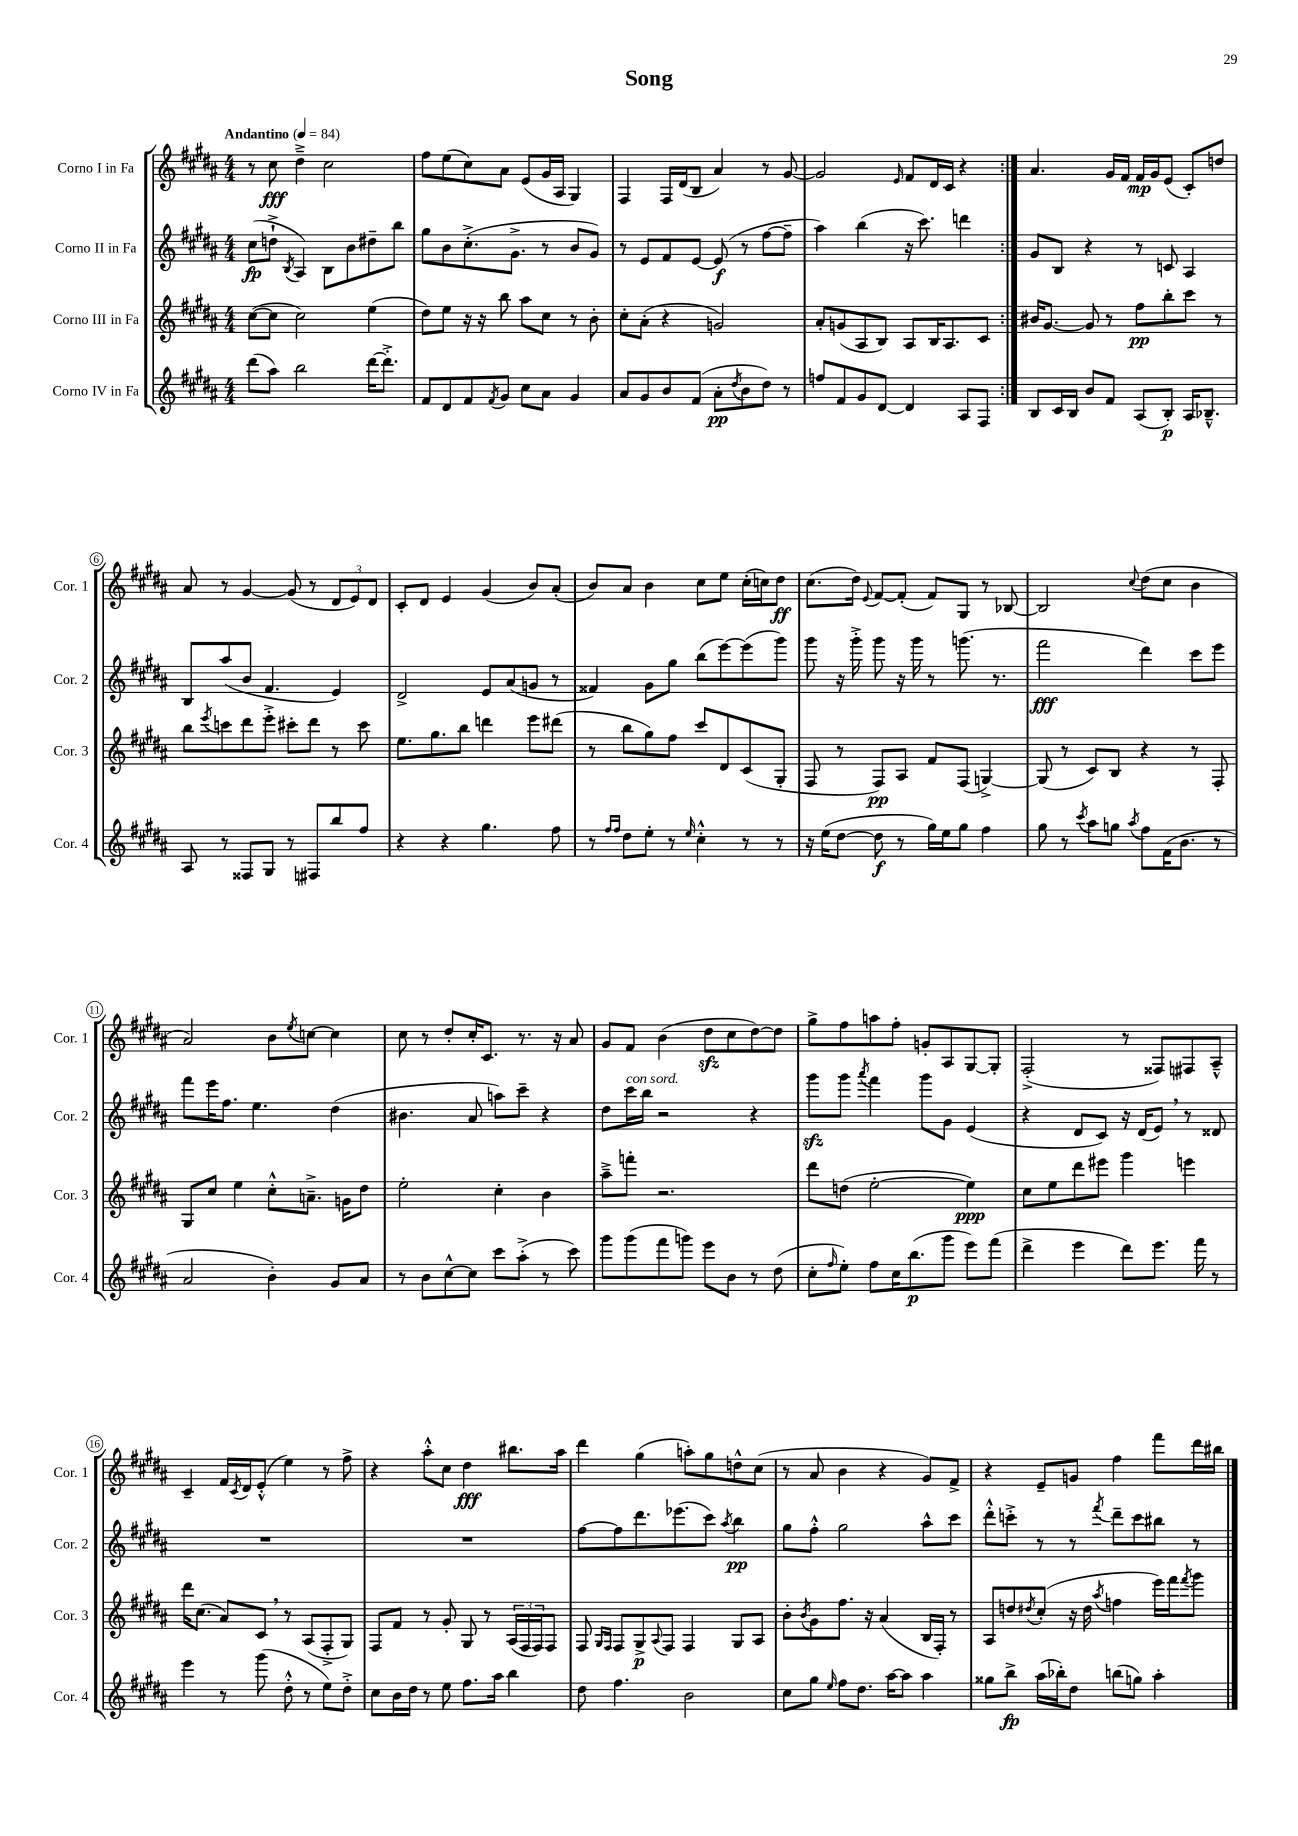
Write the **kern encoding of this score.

**kern	**dynam	**kern	**dynam	**kern	**dynam	**kern	**dynam
*part4	*part4	*part3	*part3	*part2	*part2	*part1	*part1
*staff4	*staff4	*staff3	*staff3	*staff2	*staff2	*staff1	*staff1
*I"Corno IV in Fa	*	*I"Corno III in Fa	*	*I"Corno II in Fa	*	*I"Corno I in Fa	*
*I'Cor. 4	*	*I'Cor. 3	*	*I'Cor. 2	*	*I'Cor. 1	*
*clefG2	*	*clefG2	*	*clefG2	*	*clefG2	*
*k[f#c#g#d#a#]	*	*k[f#c#g#d#a#]	*	*k[f#c#g#d#a#]	*	*k[f#c#g#d#a#]	*
*M4/4	*	*M4/4	*	*M4/4	*	*M4/4	*
*MM84	*	*MM84	*	*MM84	*	*MM84	*
=1	=1	=1	=1	=1	=1	=1	=1
!	!	!	!	!	!	!LO:TX:a:B:t=Andantino	!
(8ddd#\L	.	([8cc#\L	.	(8cc#\L	fp	8r	.
8aa#\J)	.	8cc#\J]	.	8ddn`^\J	.	8cc#\	fff
.	.	.	.	8qB/	.	.	.
2bb\	.	2cc#\)	.	4A#/)	.	4dd#~^\	.
.	.	.	.	8B\L	.	2cc#\	.
.	.	.	.	8b\	.	.	.
[16ddd#\KL	.	(4ee\	.	8dd#X~\	.	.	.
8.ddd#'^\J]	.	.	.	.	.	.	.
.	.	.	.	8bb\J	.	.	.
=2	=2	=2	=2	=2	=2	=2	=2
8f#/L	.	8dd#\L)	.	8gg#\L	.	8ff#\L	.
8d#/	.	8ee\J	.	8b\	.	(8ee\	.
8f#/	.	16r	.	(8.cc#'^\	.	8cc#\)	.
.	.	16r	.	.	.	.	.
8qf#/	.	.	.	.	.	.	.
8g#/J	.	8bb\	.	.	.	8a#\J	.
.	.	.	.	8.g#^\J	.	.	.
8cc#\L	.	8aa#\L	.	.	.	(8e/L	.
8a#\J	.	8cc#\J	.	8r	.	16g#/L	.
.	.	.	.	.	.	16A#/JJ	.
4g#/	.	8r	.	8b/L	.	4G#/)	.
.	.	8b'\	.	8g#/J)	.	.	.
=3	=3	=3	=3	=3	=3	=3	=3
8a#/L	.	8cc#'\L	.	8r	.	4F#/	.
8g#/	.	(8a#'\J	.	8e/L	.	.	.
8b/	.	4r	.	8f#/	.	16F#/LL	.
.	.	.	.	.	.	(16d#/J	.
(8f#/J	.	.	.	[8e/J	.	8B/J	.
8a#'\L	pp	2gn/)	.	(8e/]	f	4a#/)	.
8qdd#/	.	.	.	.	.	.	.
8b\	.	.	.	8r	.	.	.
8dd#\J)	.	.	.	[8ff#\L	.	8r	.
8r	.	.	.	8ff#~\J]	.	[8g#/	.
=4	=4	=4	=4	=4	=4	=4	=4
8ffn/L	.	8a#'/L	.	4aa#\)	.	2g#/]	.
8f#/	.	(8gn/	.	.	.	.	.
8g#/	.	8A#/	.	(4bb\	.	.	.
[8d#/J	.	8B/J)	.	.	.	.	.
.	.	.	.	.	.	16qqe/	.
4d#/]	.	8A#/L	.	16r	.	8f#/L	.
.	.	.	.	8.ccc#\)	.	.	.
.	.	16B/K	.	.	.	16d#/L	.
.	.	8.A#/	.	.	.	16c#/JJ	.
8A#/L	.	.	.	4dddn\	.	4r	.
8F#/J	.	8c#/J	.	.	.	.	.
=5:|!	=5:|!	=5:|!	=5:|!	=5:|!	=5:|!	=5:|!	=5:|!
8B/L	.	16b#X/KL	.	8g#/L	.	4.a#/	.
.	.	[8.g#/J	.	.	.	.	.
16c#/L	.	.	.	8B/J	.	.	.
16B/JJ	.	.	.	.	.	.	.
8b/L	.	8g#/]	.	4r	.	.	.
8f#/J	.	8r	.	.	.	16g#/LL	.
.	.	.	.	.	.	16f#/JJ	.
(8A#/L	.	8ff#\L	pp	8r	.	16f#/LL	mp
.	.	.	.	.	.	16g#/J	.
8B'/J)	p	8bb'\	.	8cn/	.	(8e/J	.
16A#/KL	.	8ccc#\J	.	4A#/	.	8c#'/L)	.
8.B-X~^^/J	.	.	.	.	.	.	.
.	.	8r	.	.	.	8ddn/J	.
!!LO:LB:g=z
=6	=6	=6	=6	=6	=6	=6	=6
8A#/	.	8bb\L	.	8B/L	.	8a#/	.
.	.	8qeee/	.	.	.	.	.
8r	.	8cccn\	.	(8aa#/	.	8r	.
8F##X/L	.	8ddd#\	.	8b/J	.	[4g#/	.
8G#/J	.	8eee'^\J	.	4.f#/	.	.	.
8r	.	8ccc#X'\L	.	.	.	(8g#/]	.
8F#X/L	.	8ddd#\J	.	.	.	8r	.
8bb/	.	8r	.	4e/)	.	12d#/L	.
.	.	.	.	.	.	12e/)	.
8ff#/J	.	8ccc#\	.	.	.	.	.
.	.	.	.	.	.	12d#/J	.
=7	=7	=7	=7	=7	=7	=7	=7
4r	.	8.ee\L	.	2d#^/	.	8c#'/L	.
.	.	.	.	.	.	8d#/J	.
.	.	8.gg#\	.	.	.	.	.
4r	.	.	.	.	.	4e/	.
.	.	8bb\J	.	.	.	.	.
4.gg#\	.	4dddn\	.	8e/L	.	(4g#/	.
.	.	.	.	(8a#/	.	.	.
.	.	8eee\L	.	8gn/J	.	8b/L)	.
8ff#\	.	(8ddd#X\J	.	8r	.	(8a#'/J	.
=8	=8	=8	=8	=8	=8	=8	=8
8r	.	8r	.	4f##X/)	.	8b/L)	.
16qqff#/LL	.	.	.	.	.	.	.
16qqff#/JJ	.	.	.	.	.	.	.
8dd#\L	.	8bb\L	.	.	.	8a#/J	.
8ee'\J	.	8gg#\)	.	8g#\L	.	4b\	.
8r	.	8ff#\J	.	8gg#\J	.	.	.
16qqee/	.	.	.	.	.	.	.
4cc#'^^\	.	8ccc#/L	.	(8bb\L	.	8cc#\L	.
.	.	8d#/	.	[8eee\)	.	8ee\J	.
8r	.	(8c#/	.	(8eee\]	.	(16cc#'\LL	.
.	.	.	.	.	.	16ccn\J)	.
8r	.	8G#'/J	.	8ggg#\J)	.	8dd#\J	ff
=9	=9	=9	=9	=9	=9	=9	=9
16r	.	8F#/	.	8ggg#\	.	(8.cc#\L	.
(16ee\KL	.	.	.	.	.	.	.
[8dd#\J	.	8r	.	16r	.	.	.
.	.	.	.	16ggg#'^\	.	16dd#\Jk)	.
.	.	.	.	.	.	8qqe/	.
8dd#\]	f	8F#/L)	pp	8ggg#\	.	[8f#/L	.
8r	.	8A#/J	.	16r	.	(8f#'/J]	.
.	.	.	.	16ggg#\	.	.	.
16gg#\LL)	.	8f#/L	.	8r	.	8f#/L)	.
16ee\J	.	.	.	.	.	.	.
8gg#\J	.	(8F#/J	.	(8.gggn\	.	8G#/J	.
4ff#\	.	[4Gn^/)	.	.	.	8r	.
.	.	.	.	8.r	.	.	.
.	.	.	.	.	.	[8B-X/	.
=10	=10	=10	=10	=10	=10	=10	=10
8gg#\	.	(8G/]	.	2fff#\	fff	2B-/]	.
8r	.	8r	.	.	.	.	.
8qccc#/	.	.	.	.	.	.	.
8aa#\L	.	8c#/L)	.	.	.	.	.
8ggn\J	.	8B/J	.	.	.	.	.
8qaa#/	.	.	.	.	.	8qqcc#/	.
8ff#\L	.	4r	.	4ddd#\)	.	(8dd#\L	.
(16f#\K	.	.	.	.	.	8cc#\J	.
8.b\J	.	.	.	.	.	.	.
.	.	8r	.	8ccc#\L	.	4b\	.
8r	.	8F#'/	.	8eee\J	.	.	.
!!LO:LB:g=z
=11	=11	=11	=11	=11	=11	=11	=11
2a#/	.	8G#/L	.	8fff#\L	.	2a#/)	.
.	.	8cc#/J	.	16eee\K	.	.	.
.	.	.	.	8.ff#\J	.	.	.
.	.	4ee\	.	.	.	.	.
.	.	.	.	4.ee\	.	.	.
4b'\)	.	8cc#'^^\L	.	.	.	8b\L	.
.	.	.	.	.	.	8qee/	.
.	.	8.an~^\J	.	.	.	[8ccn\J	.
8g#/L	.	.	.	(4dd#\	.	4cc\]	.
.	.	16gn\KL	.	.	.	.	.
8a#/J	.	8dd#\J	.	.	.	.	.
=12	=12	=12	=12	=12	=12	=12	=12
8r	.	2ee'\	.	4.b#X\	.	8cc#\	.
8b\L	.	.	.	.	.	8r	.
[8cc#^^\	.	.	.	.	.	8dd#'/L	.
8cc#\J]	.	.	.	8a#/	.	16cc#'/K	.
.	.	.	.	.	.	8.c#/J	.
8ccc#\L	.	4cc#'\	.	8aan\L)	.	.	.
(8aa#'^\J	.	.	.	8ccc#~\J	.	8.r	.
8r	.	4b\	.	4r	.	.	.
.	.	.	.	.	.	16r	.
8ccc#\)	.	.	.	.	.	8a#/	.
=13	=13	=13	=13	=13	=13	=13	=13
8ggg#\L	.	8aa#~^\L	.	8dd#\L	.	8g#/L	.
!	!	!	!	!LO:TX:a:i:t=con sord.	!	!	!
(8ggg#\	.	8fffn'\J	.	16ccc#\L	.	8f#/J	.
.	.	.	.	16bb\JJ	.	.	.
8fff#\	.	2.r	.	2r	.	(4b\	.
8gggn\J)	.	.	.	.	.	.	.
8eee\L	.	.	.	.	.	8dd#zz\L	.
8b\J	.	.	.	.	.	8cc#\	.
8r	.	.	.	4r	.	[8dd#\)	.
(8dd#\	.	.	.	.	.	8dd#\J]	.
=14	=14	=14	=14	=14	=14	=14	=14
8cc#'\L	.	8ddd#\L	.	8ggg#zz\L	.	8gg#^\L	.
16qqff#/	.	.	.	.	.	.	.
8ee'\J)	.	(8ddn\J	.	8ggg#\J	.	8ff#\	.
.	.	.	.	8qaaa#/	.	.	.
8ff#\L	.	[2ee'\	.	4fff#\	.	8aan\	.
16cc#\K	.	.	.	.	.	8ff#'\J	.
(8.bb\	p	.	.	.	.	.	.
.	.	.	.	8ggg#\L	.	8gn'/L	.
8ggg#\J	.	.	.	8g#\J	.	8A#/	.
8eee\L)	.	4ee\])	ppp	(4e/	.	[8G#/	.
(8fff#\J	.	.	.	.	.	8G#'/J]	.
=15	=15	=15	=15	=15	=15	=15	=15
4ddd#^\	.	8cc#\L	.	4r	.	(2F#'^/	.
.	.	8ee\	.	.	.	.	.
4eee\	.	8ddd#\	.	8d#/L	.	.	.
.	.	8eee#X\J	.	8c#/J)	.	.	.
8ddd#\L)	.	4ggg#\	.	16r	.	8r	.
.	.	.	.	(16d#/KL	.	.	.
8.eee\J	.	.	.	8e,/J)	.	8F##X/L)	.
.	.	4eeen\	.	8r	.	8F#X/	.
16fff#\	.	.	.	.	.	.	.
8r	.	.	.	8d##X/	.	8A#~^^/J	.
!!LO:LB:g=z
=16	=16	=16	=16	=16	=16	=16	=16
4eee\	.	16ddd#\KL	.	1r	.	4c#~/	.
.	.	(8.cc#\J	.	.	.	.	.
8r	.	8a#/L)	.	.	.	16f#/LL	.
.	.	.	.	.	.	8qc#/	.
.	.	.	.	.	.	16d#/J	.
(8ggg#\	.	8c#,/J	.	.	.	(8e'^^/J	.
8dd#'^^\	.	8r	.	.	.	4ee\)	.
8r	.	(8A#/L	.	.	.	.	.
8ee\L)	.	8F#'^/	.	.	.	8r	.
8dd#'^\J	.	8G#/J)	.	.	.	8ff#^\	.
=17	=17	=17	=17	=17	=17	=17	=17
8cc#\L	.	8F#/L	.	1r	.	4r	.
16b\L	.	8f#/J	.	.	.	.	.
16dd#\JJ	.	.	.	.	.	.	.
8r	.	8r	.	.	.	8aa#'^^\L	.
8ee\	.	8g#'/	.	.	.	8cc#\J	.
8.ff#\L	.	8G#/	.	.	.	4dd#\	fff
.	.	8r	.	.	.	.	.
16aa#\Jk	.	.	.	.	.	.	.
4bb\	.	(24A#/LL	.	.	.	8.bb#X\L	.
.	.	24F#/	.	.	.	.	.
.	.	24F#/J)	.	.	.	.	.
.	.	8F#/J	.	.	.	.	.
.	.	.	.	.	.	16aa#\Jk	.
=18	=18	=18	=18	=18	=18	=18	=18
8dd#\	.	8F#/	.	[8ff#\L	.	4ddd#\	.
.	.	16qqG#/LL	.	.	.	.	.
.	.	16qqF#/JJ	.	.	.	.	.
4.ff#\	.	8F#/L	.	8ff#\]	.	.	.
.	.	8G#^/	p	8.ddd#\	.	(4gg#\	.
.	.	8qqA#/	.	.	.	.	.
.	.	8F#/J	.	.	.	.	.
.	.	.	.	(8.eee-X\	.	.	.
2b\	.	4F#/	.	.	.	8aan'\L)	.
.	.	.	.	8ccc#\J)	.	8gg#\	.
.	.	.	.	8qaa#/	.	.	.
.	.	8G#/L	.	4bb\	pp	8ddn^^\	.
.	.	8A#/J	.	.	.	(8cc#\J	.
=19	=19	=19	=19	=19	=19	=19	=19
8cc#\L	.	8b'\L	.	8gg#\L	.	8r	.
.	.	8qb/	.	.	.	.	.
8gg#\J	.	8g#\	.	8ff#'^^\J	.	8a#/	.
16qqee/	.	.	.	.	.	.	.
8ff#\L	.	8.ff#\J	.	2gg#\	.	4b\	.
8.dd#\J	.	.	.	.	.	.	.
.	.	16r	.	.	.	.	.
.	.	(4a#/	.	.	.	4r	.
[16aa#\KL	.	.	.	.	.	.	.
8aa#\J]	.	.	.	.	.	.	.
4aa#\	.	16B/LL	.	8aa#^^\L	.	8g#/L)	.
.	.	16F#'/JJ)	.	.	.	.	.
.	.	8r	.	8ccc#\J	.	8f#^/J	.
=20	=20	=20	=20	=20	=20	=20	=20
8gg##X\L	.	8A#/L	.	8ddd#'^^\L	.	4r	.
8bb^\J	fp	8ddn/	.	8cccn'^\J	.	.	.
.	.	8qdd#X/	.	.	.	.	.
(16aa#\LL	.	(8cc#'/J	.	8r	.	8e~/L	.
16bb-X'\J)	.	.	.	.	.	.	.
8dd#\J	.	16r	.	8r	.	8gn/J	.
.	.	16dd#\	.	.	.	.	.
.	.	8qaa#/	.	8qfff#/	.	.	.
(8bbn\L	.	4ffn\	.	8ddd#~\L	.	4ff#\	.
8ggn\J)	.	.	.	8ccc\	.	.	.
4aa#'\	.	16eee\LL)	.	8bb#X\J	.	8fff#\L	.
.	.	16fff#\J	.	.	.	.	.
.	.	8qfff#/	.	.	.	.	.
.	.	8ggg#\J	.	8r	.	16ddd#\L	.
.	.	.	.	.	.	16bb#X\JJ	.
==	==	==	==	==	==	==	==
*-	*-	*-	*-	*-	*-	*-	*-
